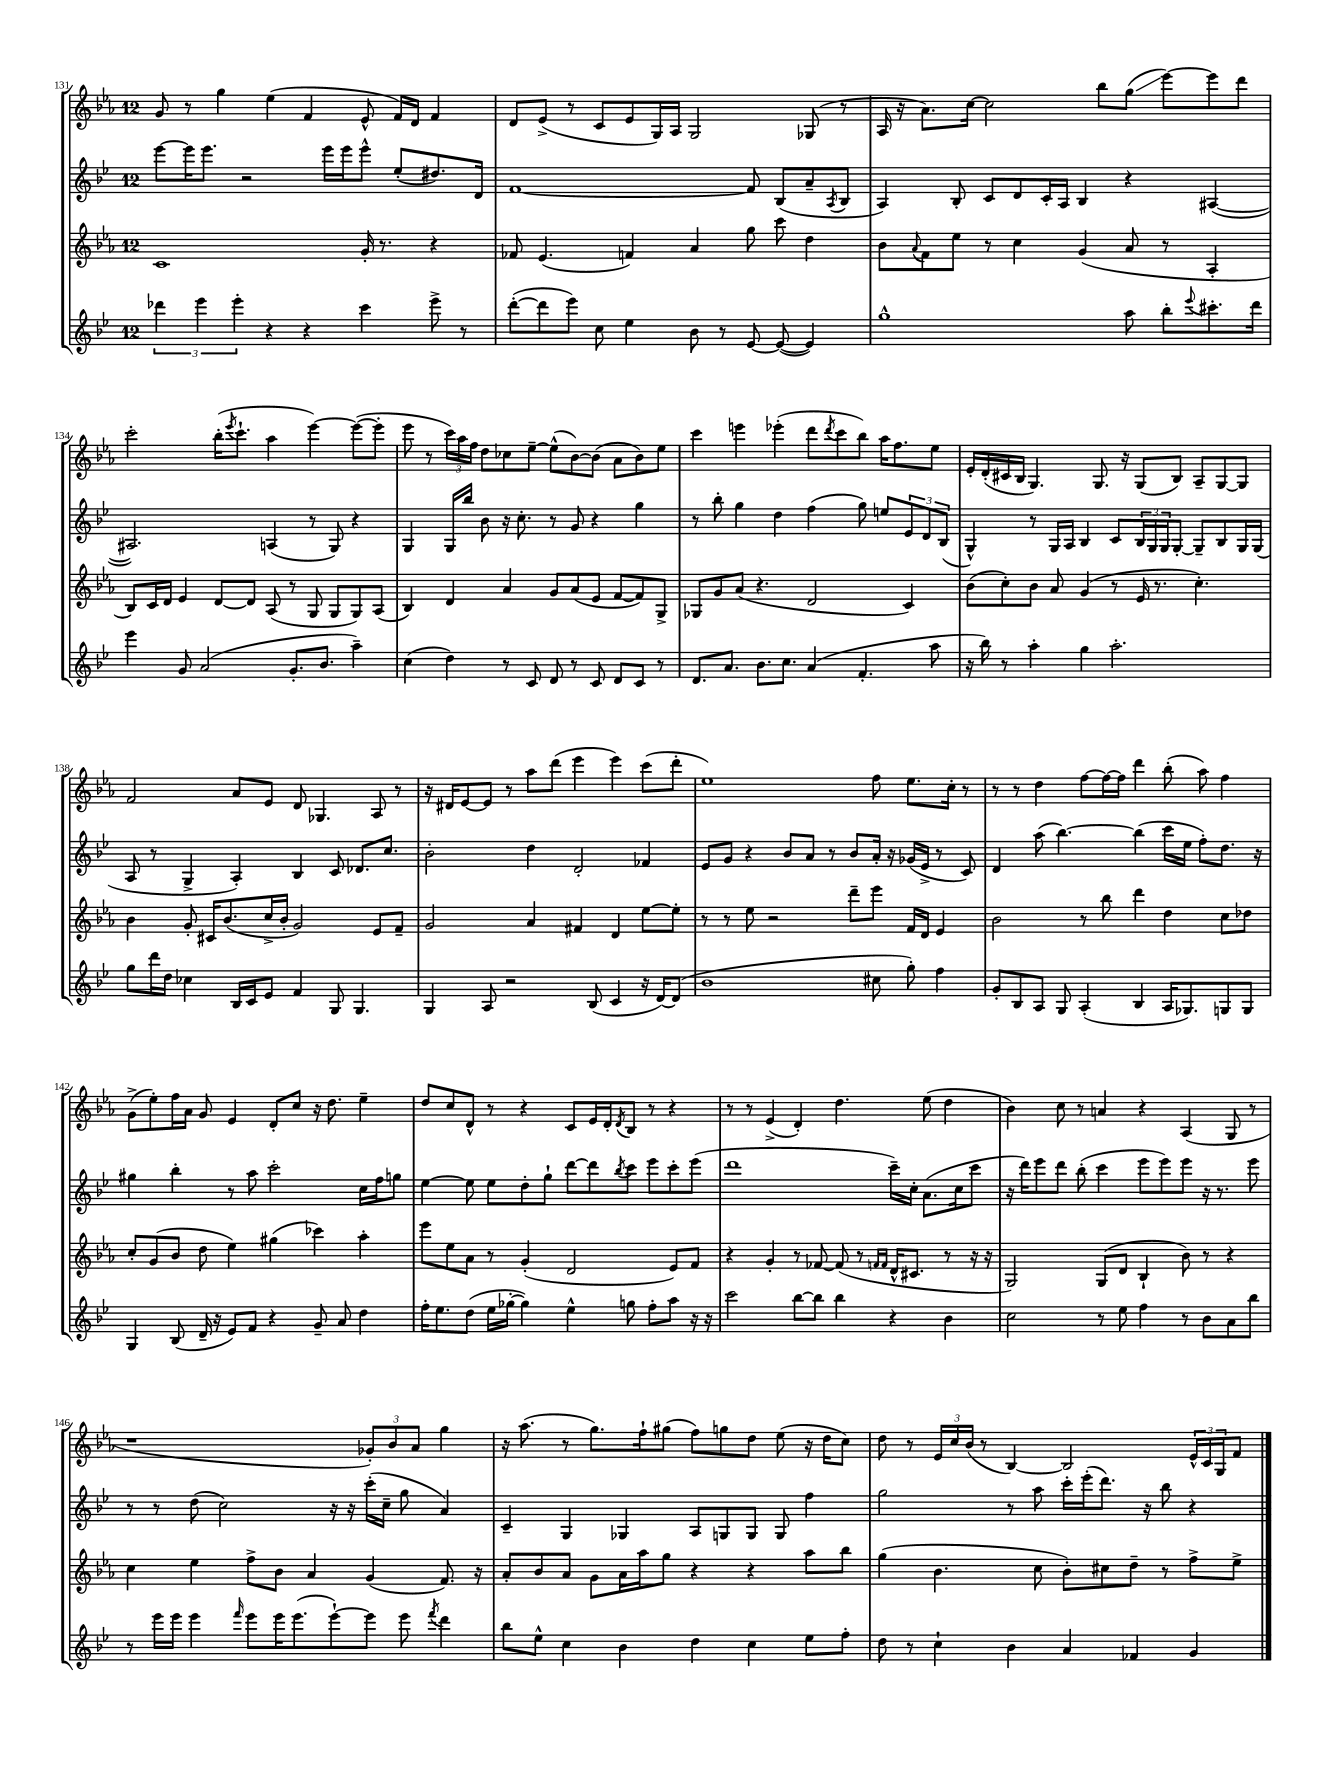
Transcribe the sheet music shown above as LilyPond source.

<<
\new StaffGroup <<
\new Staff = "s0" {
    \clef treble \key ees \major \once \override Staff.TimeSignature.style = #'single-digit \time 12/8
    g'8 r8 g''4 ees''4( f'4 ees'8-^ f'16) d'16 f'4 |
    d'8 ees'8->( r8 c'8 ees'8 g16) aes16 g2 ges8( r8 |
    aes16 r16 aes'8.) c''16~ c''2 bes''8 g''8\glissando( ees'''8~) ees'''8 d'''8 |
    c'''2-. bes''16-.( \acciaccatura { ees'''8 } c'''8.-! aes''4 ees'''4~) ees'''8~( ees'''8-. |
    ees'''8 r8 \tuplet 3/2 { c'''16) aes''16 f''16 } d''8 ces''8 ees''8~-- ees''8-^( bes'8~) bes'8( aes'8 bes'8) ees''8 |
    c'''4 e'''4 ees'''4-.( d'''8 \acciaccatura { d'''8 } c'''8 bes''8) aes''16 f''8. ees''8 |
    ees'16-. d'16-.( cis'16 bes16 g4.) g8. r16 g8( bes8) aes8-- g8~ g8 |
    f'2 aes'8 ees'8 d'8 ges4. aes8 r8 |
    r16 dis'16 ees'8~ ees'8 r8 aes''8 d'''8( ees'''4 ees'''4) c'''8( d'''8-. |
    ees''1) f''8 ees''8. c''16-. r8 |
    r8 r8 d''4 f''8~ f''16~ f''16 d'''4 bes''8-.( aes''8) f''4 |
    g'8->( ees''8-.) f''16 aes'16 g'8 ees'4 d'8-. c''8 r16 d''8. ees''4-- |
    d''8 c''8 d'8-^ r8 r4 c'8 ees'16 d'16-. \acciaccatura { d'8 } bes8 r8 r4 |
    r8 r8 ees'4->( d'4-.) d''4. ees''8( d''4 |
    bes'4) c''8 r8 a'4 r4 aes4( g8 r8 |
    r1 \tuplet 3/2 { ges'8-.) bes'8 aes'8 } g''4 |
    r16 aes''8.( r8 g''8.) f''16-! gis''8( f''8) g''8 d''8 ees''8( r16 d''16 c''8) |
    d''8 r8 \tuplet 3/2 { ees'16 c''16 bes'16( } r8 bes4~) bes2 \tuplet 3/2 { ees'16-^ c'16 g16 } f'8 \bar "|." |
}
\new Staff = "s1" {
    \clef treble \key bes \major \once \override Staff.TimeSignature.style = #'single-digit \time 12/8
    ees'''8~ ees'''16 ees'''8. r2 ees'''16 ees'''16 ees'''8-^ ees''8-.( dis''8.) d'16 |
    f'1~ f'8 bes8( a'8-- \acciaccatura { a8 } bes8 |
    a4) bes8-. c'8 d'8 c'16-. a16 bes4 r4 ais4~( |
    ais2.) a4( r8 g8) r4 |
    g4 g16 bes''16 bes'8 r16 c''8.-. r8 g'8 r4 g''4 |
    r8 bes''8-. g''4 d''4 f''4( g''8) e''8 \tuplet 3/2 { ees'8 d'8 bes8( } |
    g4-^) r8 g16 a16 bes4 c'8 \tuplet 3/2 { bes16 g16 g16 } g8~-. g8-- bes8 g16 g16( |
    a8 r8 g4-> a4-.) bes4 c'8 des'8. c''8. |
    bes'2-. d''4 d'2-. fes'4 |
    ees'8 g'8 r4 bes'8 a'8 r8 bes'8 a'16-. r16 ges'16( ees'16-> r8 c'8) |
    d'4 a''8( bes''4.~) bes''4( c'''16 ees''16 f''8-.) d''8. r16 |
    gis''4 bes''4-. r8 a''8 c'''2-. c''16 f''16 g''8 |
    ees''4~ ees''8 ees''8 d''8-. g''8-! d'''8~ d'''8 \acciaccatura { bes''8 } c'''8 ees'''8 c'''8-. ees'''8( |
    d'''1 c'''16--) c''16-. a'8.( c''16 c'''8 |
    r16 d'''16) ees'''8 d'''8 bes''8-.( c'''4 ees'''8 ees'''8) ees'''8 r16 r8. ees'''8 |
    r8 r8 d''8( c''2) r16 r16 c'''16-.( c''16-- g''8 a'4) |
    c'4-- g4 ges4 a8 g8 g8 g8 f''4 |
    g''2 r8 a''8 c'''16-. ees'''16-.( d'''8.) r16 bes''8 r4 \bar "|." |
}
\new Staff = "s2" {
    \clef treble \key ees \major \once \override Staff.TimeSignature.style = #'single-digit \time 12/8
    c'1 g'16-. r8. r4 |
    fes'8 ees'4.( f'4) aes'4 g''8 c'''8 d''4 |
    bes'8 \appoggiatura { aes'8 } f'8 ees''8 r8 c''4 g'4( aes'8 r8 aes4-. |
    bes8) c'16 d'16 ees'4 d'8~ d'8 aes8( r8 g8 g8 g8) aes8( |
    bes4) d'4 aes'4 g'8 aes'8( ees'8 f'8~ f'8) g8-> |
    ges8 g'8 aes'8( r4. d'2 c'4) |
    bes'8( c''8-.) bes'8 aes'8 g'4( r8 ees'16 r8. c''4.-.) |
    bes'4 g'8-. cis'16 bes'8.( c''16-> bes'16-. g'2) ees'8 f'8-- |
    g'2 aes'4 fis'4 d'4 ees''8~ ees''8-. |
    r8 r8 ees''8 r2 d'''8-- ees'''8 f'16 d'16 ees'4 |
    bes'2 r8 bes''8 d'''4 d''4 c''8 des''8 |
    c''8-. g'8( bes'8 d''8 ees''4) gis''4( ces'''4) aes''4-. |
    ees'''8 ees''8 aes'8 r8 g'4-.( d'2 ees'8) f'8 |
    r4 g'4-. r8 fes'8~ fes'8( r8 \grace { f'16 f'16 } d'16-^ cis'8. r8 r16 r16 |
    g2) g8( d'8 bes4-! bes'8) r8 r4 |
    c''4 ees''4 f''8-> bes'8 aes'4 g'4( f'8.) r16 |
    aes'8-. bes'8 aes'8 g'8 aes'16 aes''16 g''8 r4 r4 aes''8 bes''8 |
    g''4( bes'4. c''8 bes'8-.) cis''8 d''8-- r8 f''8-> ees''8-> \bar "|." |
}
\new Staff = "s3" {
    \clef treble \key bes \major \once \override Staff.TimeSignature.style = #'single-digit \time 12/8
    \tuplet 3/2 { des'''4 ees'''4 ees'''4-. } r4 r4 c'''4 ees'''8-> r8 |
    d'''8~-.( d'''8 ees'''8) c''8 ees''4 bes'8 r8 ees'8~ ees'8~( ees'4) |
    g''1-^ a''8 bes''8-. \appoggiatura { ees'''8 } cis'''8.-. d'''16 |
    ees'''4 g'8 a'2( g'8.-. bes'8. a''4--) |
    c''4( d''4) r8 c'8 d'8 r8 c'8 d'8 c'8 r8 |
    d'8. a'8. bes'8. c''8. a'4( f'4.-. a''8 |
    r16 bes''16) r8 a''4-. g''4 a''2.-. |
    g''8 d'''16 d''16 ces''4 bes16 c'16 ees'8 f'4 g8 g4. |
    g4 a8 r2 bes8( c'4 r16 d'16~) d'8( |
    bes'1 cis''8 g''8-.) f''4 |
    g'8-. bes8 a8 g8 a4-.( bes4 a16 ges8.) g8 g8 |
    g4 bes8( d'16-- r16 ees'8) f'8 r4 g'8-- a'8 d''4 |
    f''16-. ees''8. d''8( ees''16 ges''16~-. ges''4) ees''4-^ g''8 f''8-. a''8 r16 r16 |
    c'''2 bes''8~ bes''8 bes''4 r4 bes'4 |
    c''2 r8 ees''8 f''4 r8 bes'8 a'8 bes''8 |
    r8 ees'''16 ees'''16 ees'''4 \grace { f'''16 } ees'''8 ees'''16 ees'''8.( ees'''8~-!) ees'''8 ees'''8 \acciaccatura { f'''8 } d'''4 |
    bes''8 ees''8-^ c''4 bes'4 d''4 c''4 ees''8 f''8-. |
    d''8 r8 c''4-! bes'4 a'4 fes'4 g'4 \bar "|." |
}
>>
>>
\layout { \context { \Score currentBarNumber = #131 } }
